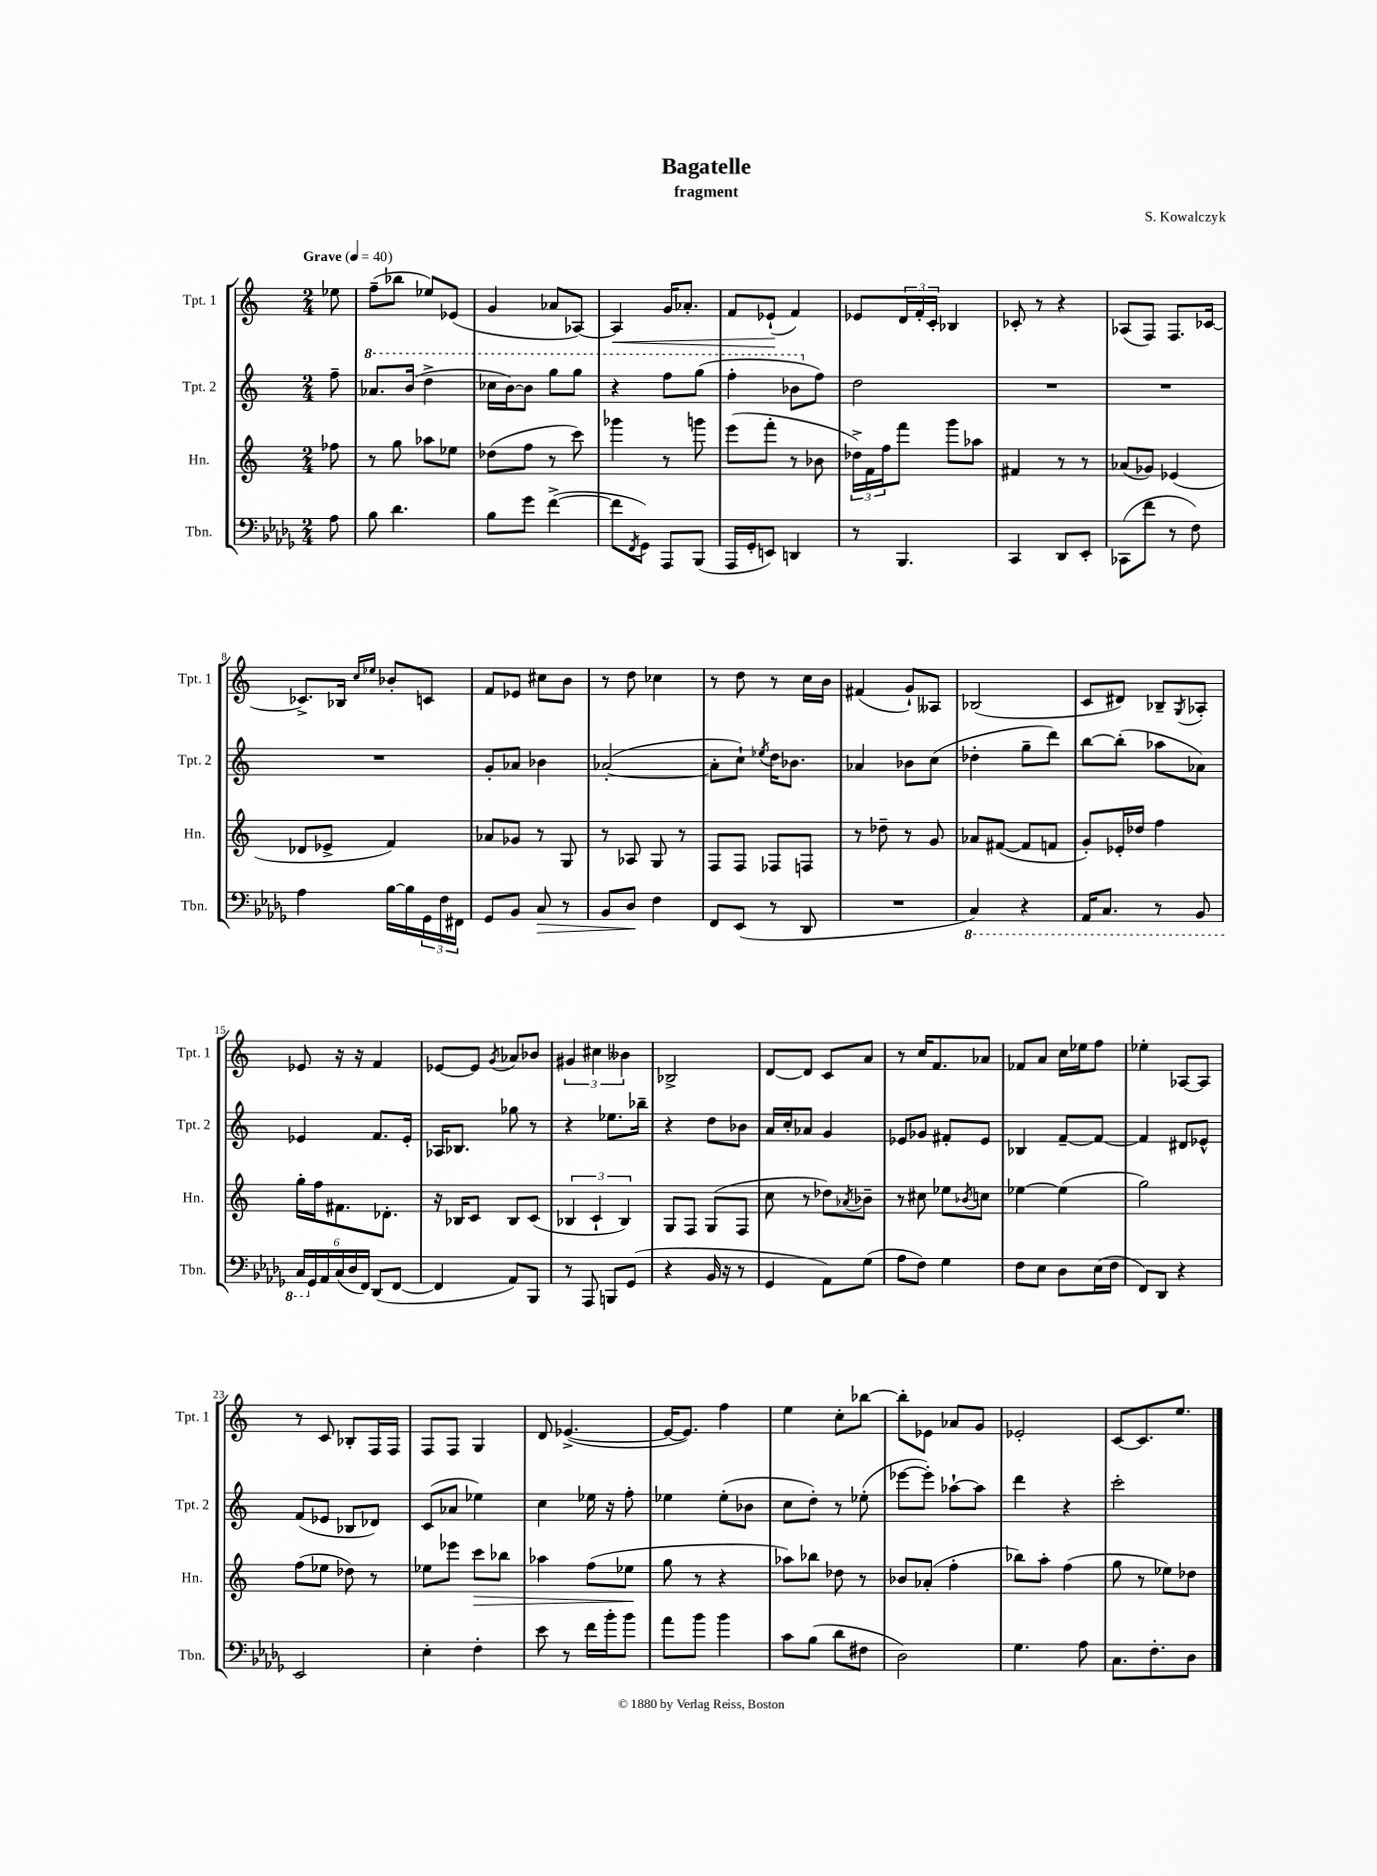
\header { title = "Bagatelle" composer = "S. Kowalczyk" subtitle = "fragment" }
<<
\new StaffGroup <<
\new Staff = "s0" \with { instrumentName = "Tpt. 1" shortInstrumentName = "Tpt. 1" } {
    \clef treble \key c \major \numericTimeSignature \time 2/4 \partial 8 \tempo "Grave" 4 = 40
    ees''8 |
    f''8--( bes''8 ees''8) ees'8( |
    g'4 aes'8 aes8~) |
    aes4\< g'16 aes'8.-. |
    f'8 ees'8-!\!( f'4) |
    ees'8 \tuplet 3/2 { d'16 f'16-. c'16-. } bes4 |
    ces'8-. r8 r4 |
    aes8( f8) f8. ces'16~ |
    ces'8.-> bes16 \grace { c''16 ees''16 } bes'8-. c'8 |
    f'8 ees'8 cis''8 b'8 |
    r8 d''8 ces''4 |
    r8 d''8 r8 c''16 b'16 |
    fis'4( g'8-!) aeses8 |
    bes2( |
    c'8 dis'8) bes8-- \acciaccatura { g8 } aes8-. |
    ees'8 r16 r16 f'4 |
    ees'8~ ees'8 \acciaccatura { g'8 } aes'8 bes'8 |
    \tuplet 3/2 { gis'4 cis''4 beses'4 } |
    bes2-> |
    d'8~ d'8 c'8 a'8 |
    r8 c''16 f'8. aes'8 |
    fes'8 a'8 c''16 ees''16 f''8 |
    ees''4-. aes8~ aes8 |
    r8 c'8 bes8-. f16 f16 |
    f8 f8 g4 |
    d'8 ees'4.~->( |
    ees'16~ ees'8.) f''4 |
    e''4 c''8-. bes''8~ |
    bes''8-. ees'8 aes'8 g'8 |
    ees'2-. |
    c'8~ c'8. e''8. \bar "|." |
}
\new Staff = "s1" \with { instrumentName = "Tpt. 2" shortInstrumentName = "Tpt. 2" } {
    \clef treble \key c \major \numericTimeSignature \time 2/4 \partial 8
    f''8-- |
    \ottava #1 aes''8. b''16( d'''4-> |
    ces'''16 b''16~) b''8 g'''8 g'''8 |
    r4 f'''8 g'''8( |
    f'''4-. bes''8 \ottava #0 f''8) |
    d''2 |
    R2 |
    R2 |
    R2 |
    g'8-. aes'8 bes'4 |
    aes'2~-.( |
    aes'8-. c''8-!) \acciaccatura { ees''8 } d''16 bes'8. |
    aes'4 bes'8 c''8( |
    des''4-. g''8-- d'''8) |
    b''8~ b''8-.( aes''8 aes'8) |
    ees'4 f'8. ees'16-. |
    aes16 bes8. ges''8 r8 |
    r4 ees''8. bes''16-- |
    r4 d''8 bes'8 |
    a'16 c''16-. aes'8 g'4 |
    ees'8 ges'8 fis'8-. ees'8 |
    bes4 f'8~-- f'8~ |
    f'4 dis'8 ees'8-^ |
    f'8( ees'8 bes8 des'8) |
    c'8( aes'8 ees''4) |
    c''4 ees''16 r16 f''8-. |
    ees''4 ees''8-.( bes'8 |
    c''8 d''8-.) r8 ees''8-.( |
    ees'''8~ ees'''8-.) aes''8~-! aes''8 |
    d'''4 r4 |
    c'''2-. \bar "|." |
}
\new Staff = "s2" \with { instrumentName = "Hn." shortInstrumentName = "Hn." } {
    \clef treble \key c \major \numericTimeSignature \time 2/4 \partial 8
    fes''8 |
    r8 g''8 aes''8 ees''8 |
    des''8( f''8 r8 c'''8) |
    ges'''4 r8 g'''8 |
    e'''8( f'''8-. r8 bes'8 |
    \tuplet 3/2 { des''16->) f'16 f''16 } f'''8 g'''8 aes''8 |
    fis'4 r8 r8 |
    aes'8( ges'8) ees'4( |
    des'8 ees'8-> f'4) |
    aes'8 ges'8 r8 g8 |
    r8 aes8 g8 r8 |
    f8 f8 fes8 f8 |
    r8 des''8-- r8 g'8 |
    aes'8 fis'8~( fis'8 f'8 |
    g'8-.) ees'16-. des''16 f''4 |
    g''16-. f''16 fis'8. des'8.-. |
    r16 bes16 c'8 bes8 c'8( |
    \tuplet 3/2 { bes4 c'4-! bes4) } |
    g8 f8 g8( f8 |
    c''8 r8 des''8) \acciaccatura { aes'8 } bes'8-- |
    r8 cis''8 ees''8 \acciaccatura { bes'8 } c''8 |
    ees''4~ ees''4( |
    g''2) |
    f''8( ees''8 des''8) r8 |
    ees''8 ees'''8 c'''8\> bes''8 |
    aes''4 f''8( ees''8\! |
    g''8 r8 r4 |
    aes''8) bes''8 des''8 r8 |
    bes'8 aes'8-.( f''4-. |
    bes''8) a''8-. f''4( |
    g''8 r8 ees''8) des''8 \bar "|." |
}
\new Staff = "s3" \with { instrumentName = "Tbn." shortInstrumentName = "Tbn." } {
    \clef bass \key des \major \numericTimeSignature \time 2/4 \partial 8
    aes8 |
    bes8 des'4. |
    bes8 ges'8 f'4~->( |
    f'8 \acciaccatura { f,8 } ges,8) aes,,8 bes,,8( |
    aes,,16 ges,16-. e,8) d,4 |
    r8 bes,,4. |
    c,4 des,8 ees,8-. |
    ces,8( f'8 r8 f8) |
    aes4 bes16~ bes16 \tuplet 3/2 { ges,16 f16 fis,16 } |
    ges,8 bes,8 c8\> r8 |
    bes,8 des8\! f4 |
    f,8 ees,8( r8 des,8 |
    R2 |
    \ottava #-1 c,4) r4 |
    aes,,16 c,8. r8 bes,,8 |
    \tuplet 6/4 { c,16 \ottava #0 ges,16 aes,16 c16( des16 f,16) } des,8( f,8~ |
    f,4 aes,8) bes,,8 |
    r8 aes,,8 b,,8 ges,8( |
    r4 bes,16 r16 r8 |
    ges,4 aes,8) ges8( |
    aes8 f8) ges4 |
    f8 ees8 des8 ees16( f16 |
    f,8) des,8 r4 |
    ees,2 |
    ees4-. f4-. |
    ees'8 r8 f'16 bes'16-. bes'8 |
    aes'8 bes'8 bes'4 |
    c'8 bes8( des'8 fis8 |
    des2) |
    ges4. aes8 |
    c8. f8.-. des8 \bar "|." |
}
>>
>>
